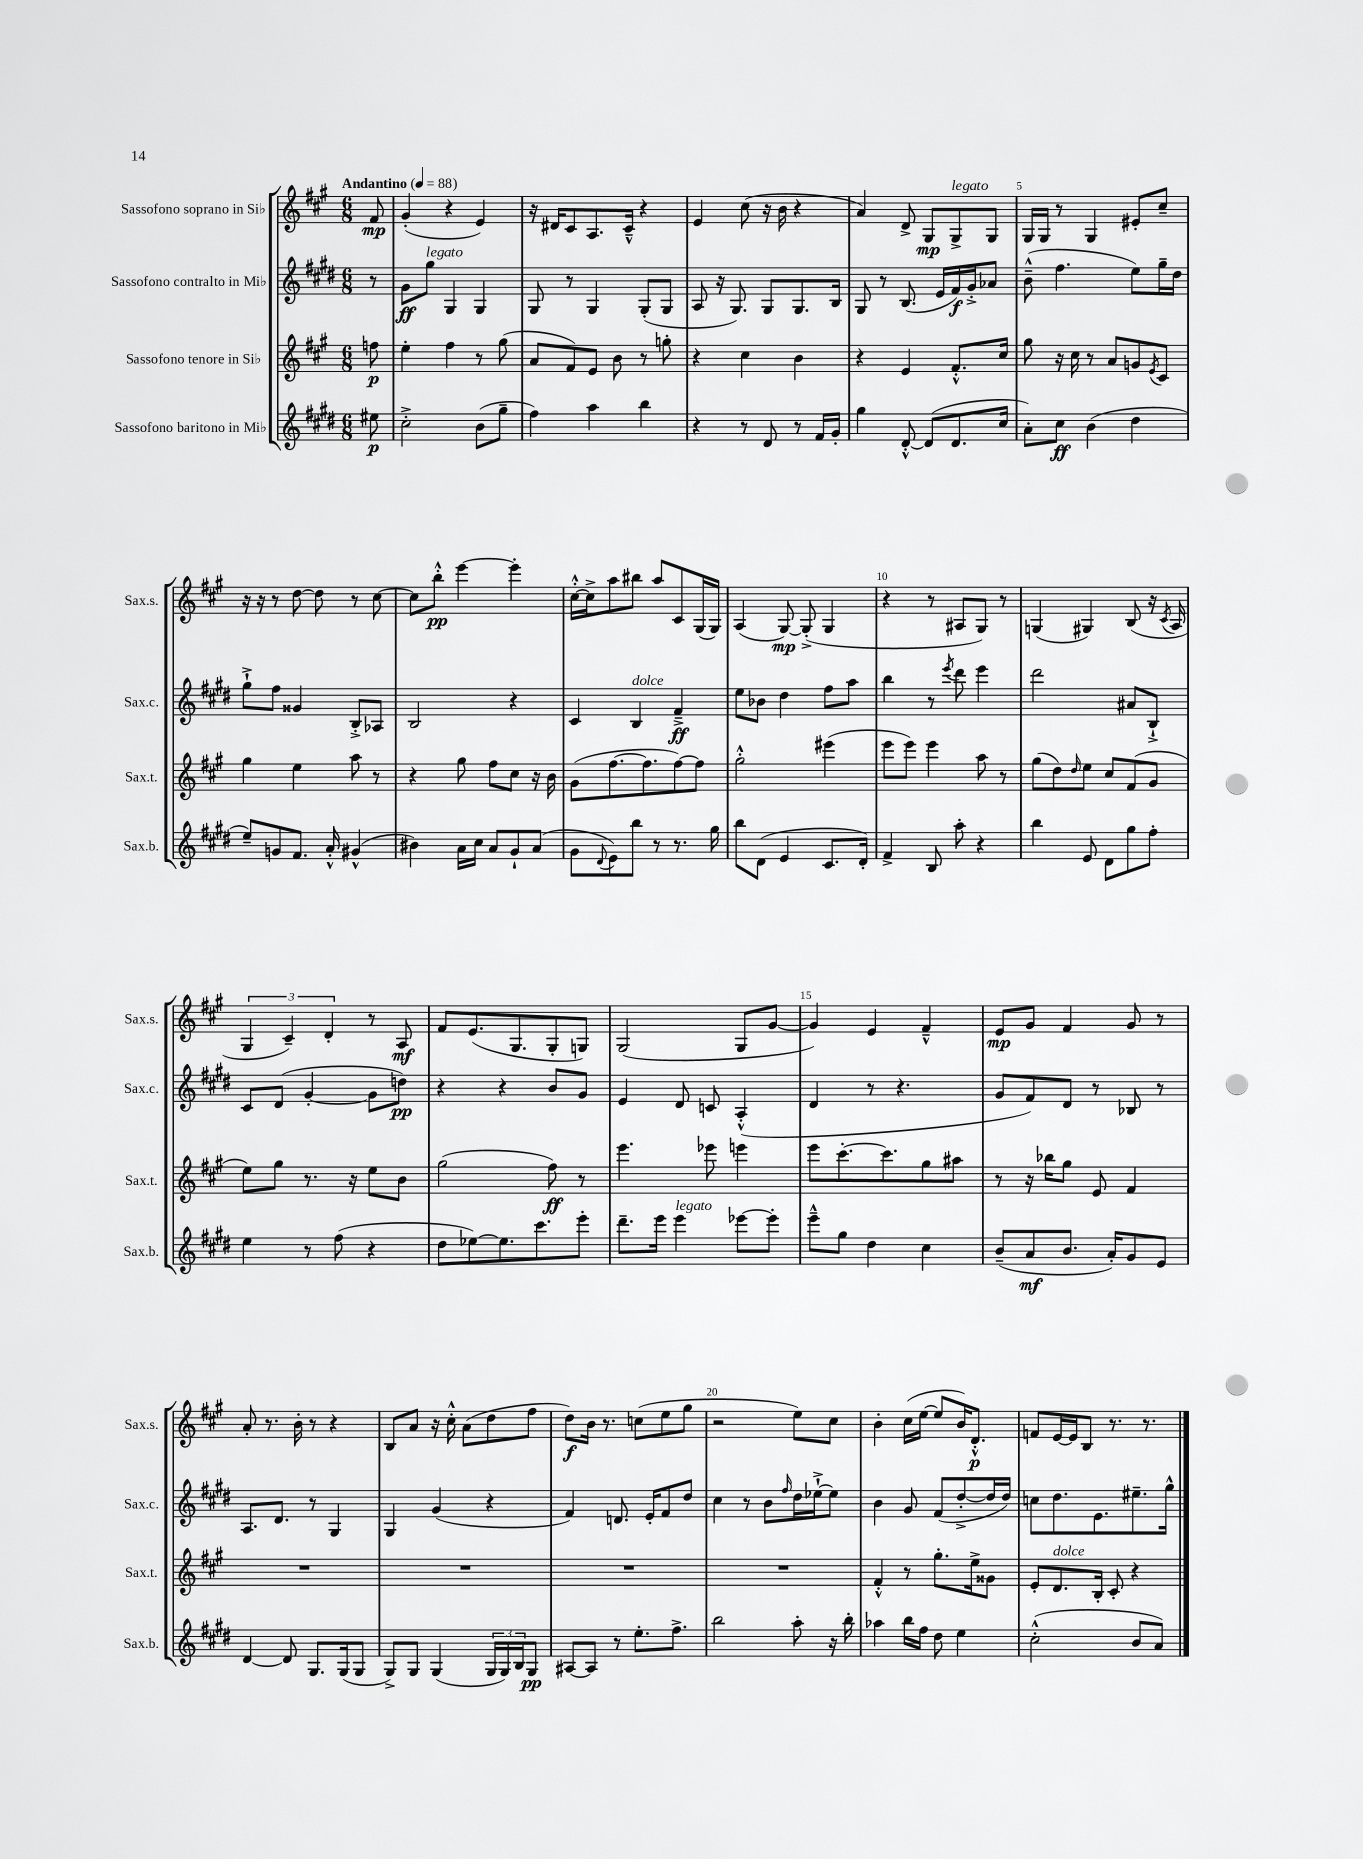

**kern	**dynam	**kern	**dynam	**kern	**dynam	**kern	**dynam
*part4	*part4	*part3	*part3	*part2	*part2	*part1	*part1
*staff4	*staff4	*staff3	*staff3	*staff2	*staff2	*staff1	*staff1
*I"Sassofono baritono in Mi♭	*	*I"Sassofono tenore in Si♭	*	*I"Sassofono contralto in Mi♭	*	*I"Sassofono soprano in Si♭	*
*I'Sax.b.	*	*I'Sax.t.	*	*I'Sax.c.	*	*I'Sax.s.	*
*clefG2	*	*clefG2	*	*clefG2	*	*clefG2	*
*k[f#c#g#d#]	*	*k[f#c#g#]	*	*k[f#c#g#d#]	*	*k[f#c#g#]	*
*M6/8	*	*M6/8	*	*M6/8	*	*M6/8	*
*MM88	*	*MM88	*	*MM88	*	*MM88	*
=	=	=	=	=	=	=	=
!	!	!	!	!	!	!LO:TX:a:B:t=Andantino	!
8ee#X\	p	8ffn\	p	8r	.	8f#/	mp
=1	=1	=1	=1	=1	=1	=1	=1
2cc#'^\	.	4ee'\	.	8g#\L	ff	(4g#'/	.
!	!	!	!	!LO:TX:a:i:t=legato	!	!	!
.	.	.	.	8gg#\J	.	.	.
.	.	4ff#\	.	4G#/	.	4r	.
(8b\L	.	8r	.	4G#/	.	4e/)	.
8gg#~\J	.	(8gg#\	.	.	.	.	.
=2	=2	=2	=2	=2	=2	=2	=2
4ff#\)	.	8a/L	.	8G#/	.	16r	.
.	.	.	.	.	.	16d#X/KL	.
.	.	8f#/)	.	8r	.	8c#/	.
4aa\	.	8e/J	.	4G#/	.	8.A/	.
.	.	8b\	.	.	.	.	.
.	.	.	.	.	.	16c#~^^/Jk	.
4bb\	.	8r	.	(8G#'/L	.	4r	.
.	.	8ggn'\	.	8G#/J	.	.	.
=3	=3	=3	=3	=3	=3	=3	=3
4r	.	4r	.	8A/	.	4e/	.
.	.	.	.	16r	.	.	.
.	.	.	.	8.G#/)	.	.	.
8r	.	4cc#\	.	.	.	(8cc#\	.
8d#/	.	.	.	8G#/L	.	16r	.
.	.	.	.	.	.	16b\	.
8r	.	4b\	.	8.G#/	.	4r	.
16f#/LL	.	.	.	.	.	.	.
16g#'/JJ	.	.	.	16B/Jk	.	.	.
=4	=4	=4	=4	=4	=4	=4	=4
4gg#\	.	4r	.	8G#/	.	4a/)	.
.	.	.	.	8r	.	.	.
[8d#'^^/	.	4e/	.	(8.B/	.	8d^/	.
(8d#/L]	.	.	.	.	.	8G#/L	mp
.	.	.	.	16e/LL	.	.	.
!	!	!	!	!	!	!LO:TX:a:i:t=legato	!
8.d#/	.	8.f#'^^/L	.	16f#/)	f	8G#^/	.
.	.	.	.	16g#'^/J	.	.	.
.	.	.	.	8a-X/J	.	8G#/J	.
16cc#/Jk	.	16cc#/Jk	.	.	.	.	.
=5	=5	=5	=5	=5	=5	=5	=5
8a'\L)	.	8gg#\	.	(8b~^^\	.	16G#/LL	.
.	.	.	.	.	.	16G#/JJ	.
8cc#\J	ff	16r	.	4.ff#\	.	8r	.
.	.	16cc#\	.	.	.	.	.
(4b\	.	8r	.	.	.	4G#/	.
.	.	8a/L	.	.	.	.	.
4dd#\	.	8gn/	.	8ee\L)	.	8e#X'/L	.
.	.	8qe/	.	.	.	.	.
.	.	8c#/J	.	16gg#~\L	.	8cc#~/J	.
.	.	.	.	16dd#\JJ	.	.	.
!!LO:LB:g=z
=6	=6	=6	=6	=6	=6	=6	=6
8ee~/L)	.	4gg#\	.	8gg#`^\L	.	16r	.
.	.	.	.	.	.	16r	.
8gn/	.	.	.	8ff#\J	.	8r	.
8.f#/J	.	4ee\	.	4g##X/	.	[8dd\	.
.	.	.	.	.	.	8dd\]	.
16a'^^/	.	.	.	.	.	.	.
(4g#X^^/	.	8aa\	.	8B'^/L	.	8r	.
.	.	8r	.	8A-X/J	.	[8cc#\	.
=7	=7	=7	=7	=7	=7	=7	=7
4b#X\)	.	4r	.	2B/	.	8cc#\L]	.
.	.	.	.	.	.	8bb'^^\J	pp
16a\LL	.	8gg#\	.	.	.	[4eee\	.
16cc#\JJ	.	.	.	.	.	.	.
8a/L	.	8ff#\L	.	.	.	.	.
8g#`/	.	8cc#\J	.	4r	.	4eee'\]	.
(8a/J	.	16r	.	.	.	.	.
.	.	16b\	.	.	.	.	.
=8	=8	=8	=8	=8	=8	=8	=8
8g#\L	.	(8g#\L	.	4c#/	.	[16cc#'^^\LL	.
.	.	.	.	.	.	16cc#^\J]	.
8qqd#/	.	.	.	.	.	.	.
8e\)	.	[8.ff#\	.	.	.	8aa\	.
!	!	!	!	!LO:TX:a:i:t=dolce	!	!	!
8bb\J	.	.	.	4B/	.	8bb#X\J	.
.	.	8.ff#\]	.	.	.	.	.
8r	.	.	.	.	.	8aa/L	.
8.r	.	[8ff#\)	.	4f#~^/	ff	8c#/	.
.	.	8ff#\J]	.	.	.	(16G#/L	.
16gg#\	.	.	.	.	.	16G#/JJ)	.
=9	=9	=9	=9	=9	=9	=9	=9
8bb\L	.	2gg#'^^\	.	8ee\L	.	(4A/	.
(8d#\J	.	.	.	8b-X\J	.	.	.
4e/	.	.	.	4dd#\	.	[8G#/)	mp
.	.	.	.	.	.	(8G#'^/]	.
8.c#/L	.	(4eee#X\	.	8ff#\L	.	4G#/	.
.	.	.	.	8aa\J	.	.	.
16d#'/Jk)	.	.	.	.	.	.	.
=10	=10	=10	=10	=10	=10	=10	=10
4f#^/	.	8eee\L	.	4bb\	.	4r	.
.	.	8eee\J)	.	.	.	.	.
8B/	.	4eee\	.	8r	.	8r	.
.	.	.	.	8qeee/	.	.	.
8aa'\	.	.	.	8ddd#\	.	8A#X/L	.
4r	.	8aa\	.	4eee\	.	8G#/J)	.
.	.	8r	.	.	.	8r	.
=11	=11	=11	=11	=11	=11	=11	=11
4bb\	.	(8gg#\L	.	2ddd#\	.	(4Gn/	.
.	.	8dd\)	.	.	.	.	.
.	.	16qqdd/	.	.	.	.	.
8e/	.	8ee\J	.	.	.	4G#X/)	.
8d#\L	.	8cc#/L	.	.	.	.	.
8gg#\	.	(8f#/	.	8a#X/L	.	(8B/	.
8ff#'\J	.	8g#/J	.	8B`^/J	.	16r	.
.	.	.	.	.	.	8qc#/	.
.	.	.	.	.	.	16A/	.
!!LO:LB:g=z
=12	=12	=12	=12	=12	=12	=12	=12
4ee\	.	8ee\L)	.	8c#/L	.	6G#/	.
.	.	8gg#\J	.	(8d#/J	.	.	.
.	.	.	.	.	.	6c#~/)	.
8r	.	8.r	.	[4g#'/	.	.	.
.	.	.	.	.	.	6d'/	.
(8ff#\	.	.	.	.	.	.	.
.	.	16r	.	.	.	.	.
4r	.	8ee\L	.	8g#\L]	.	8r	.
.	.	8b\J	.	8ddn\J)	pp	8A/	mf
=13	=13	=13	=13	=13	=13	=13	=13
8dd#\L	.	(2gg#\	.	4r	.	8f#/L	.
[8ee-X\)	.	.	.	.	.	(8.e/	.
8.ee-\]	.	.	.	4r	.	.	.
.	.	.	.	.	.	8.G#/	.
8.ccc#\	.	.	.	.	.	.	.
.	.	8ff#\)	ff	8b/L	.	8G#'/	.
8eee'\J	.	8r	.	8g#/J	.	8Gn/J)	.
=14	=14	=14	=14	=14	=14	=14	=14
8.ddd#~\L	.	4.eee\	.	4e/	.	(2G#/	.
16eee\Jk	.	.	.	.	.	.	.
!LO:TX:a:i:t=legato	!	!	!	!	!	!	!
4eee\	.	.	.	8d#/	.	.	.
.	.	8eee-X\	.	8cn/	.	.	.
[8eee-X\L	.	4eeen\	.	(4A'^^/	.	8G#/L	.
8eee-'\J]	.	.	.	.	.	[8g#/J	.
=15	=15	=15	=15	=15	=15	=15	=15
8eee~^^\L	.	8eee\L	.	4d#/	.	4g#/])	.
8gg#\J	.	[8.ccc#'\	.	.	.	.	.
4dd#\	.	.	.	8r	.	4e/	.
.	.	8.ccc#\]	.	.	.	.	.
.	.	.	.	4.r	.	.	.
4cc#\	.	8gg#\	.	.	.	4f#~^^/	.
.	.	8aa#X\J	.	.	.	.	.
=16	=16	=16	=16	=16	=16	=16	=16
(8b~/L	.	8r	.	8g#/L	.	8e/L	mp
8a/	mf	16r	.	8f#/)	.	8g#/J	.
.	.	16bb-X\KL	.	.	.	.	.
8.b/J	.	8gg#\J	.	8d#/J	.	4f#/	.
.	.	8e/	.	8r	.	.	.
16a'/KL)	.	.	.	.	.	.	.
8g#/	.	4f#/	.	8B-X/	.	8g#/	.
8e/J	.	.	.	8r	.	8r	.
!!LO:LB:g=z
=17	=17	=17	=17	=17	=17	=17	=17
[4d#/	.	2.r	.	8.A/L	.	8a'/	.
.	.	.	.	.	.	8.r	.
.	.	.	.	8.d#/J	.	.	.
8d#/]	.	.	.	.	.	.	.
.	.	.	.	.	.	16b'\	.
8.G#/L	.	.	.	8r	.	8r	.
.	.	.	.	4G#/	.	4r	.
(16G#/k	.	.	.	.	.	.	.
8G#/J	.	.	.	.	.	.	.
=18	=18	=18	=18	=18	=18	=18	=18
8G#^/L)	.	2.r	.	4G#/	.	8B/L	.
8G#/J	.	.	.	.	.	8a/J	.
(4G#/	.	.	.	(4g#/	.	16r	.
.	.	.	.	.	.	16cc#'^^\	.
.	.	.	.	.	.	(8a\L	.
24G#/LL	.	.	.	4r	.	8dd\	.
24G#/)	.	.	.	.	.	.	.
24B/J	.	.	.	.	.	.	.
8G#/J	pp	.	.	.	.	8ff#\J	.
=19	=19	=19	=19	=19	=19	=19	=19
[8A#X/L	.	2.r	.	4f#/)	.	8dd\L)	f
8A#/J]	.	.	.	.	.	16b\Jk	.
.	.	.	.	.	.	8.r	.
8r	.	.	.	8.dn/	.	.	.
8.ee'\L	.	.	.	.	.	(8ccn\L	.
.	.	.	.	16e'/KL	.	.	.
.	.	.	.	8f#/	.	8ee\	.
8.ff#^\J	.	.	.	.	.	.	.
.	.	.	.	8dd#/J	.	8gg#\J	.
=20	=20	=20	=20	=20	=20	=20	=20
2bb\	.	2.r	.	4cc#\	.	2r	.
.	.	.	.	8r	.	.	.
.	.	.	.	8b\L	.	.	.
.	.	.	.	16qqff#/	.	.	.
8aa'\	.	.	.	16dd#\L	.	8ee\L)	.
.	.	.	.	[16ee-X`^\J	.	.	.
16r	.	.	.	8ee-\J]	.	8cc#\J	.
16bb'\	.	.	.	.	.	.	.
=21	=21	=21	=21	=21	=21	=21	=21
4aa-X\	.	4f#'^^/	.	4b\	.	4b'\	.
16bb\LL	.	8r	.	8g#/	.	(16cc#\LL	.
16ff#\JJ	.	.	.	.	.	[16ee\JJ	.
8dd#\	.	8.gg#'\L	.	(8f#/L	.	8ee/L]	.
4ee\	.	.	.	[8dd#'^/	.	16b/K)	.
.	.	16ee^\k	.	.	.	8.d'^^/J	p
.	.	8g##X\J	.	16dd#/L]	.	.	.
.	.	.	.	16dd#/JJ)	.	.	.
=22	=22	=22	=22	=22	=22	=22	=22
(2cc#'^^\	.	8e'/L	.	8ccn\L	.	8fn/L	.
!	!	!LO:TX:a:i:t=dolce	!	!	!	!	!
.	.	8.d/	.	8.dd#\	.	[16e/L	.
.	.	.	.	.	.	16e/J]	.
.	.	.	.	.	.	8B/J	.
.	.	16B'/Jk	.	8.e\	.	.	.
.	.	8c#'/	.	.	.	8.r	.
8b/L	.	4r	.	8.ee#X~\	.	.	.
.	.	.	.	.	.	8.r	.
8a/J)	.	.	.	.	.	.	.
.	.	.	.	16gg#^^\Jk	.	.	.
==	==	==	==	==	==	==	==
*-	*-	*-	*-	*-	*-	*-	*-
